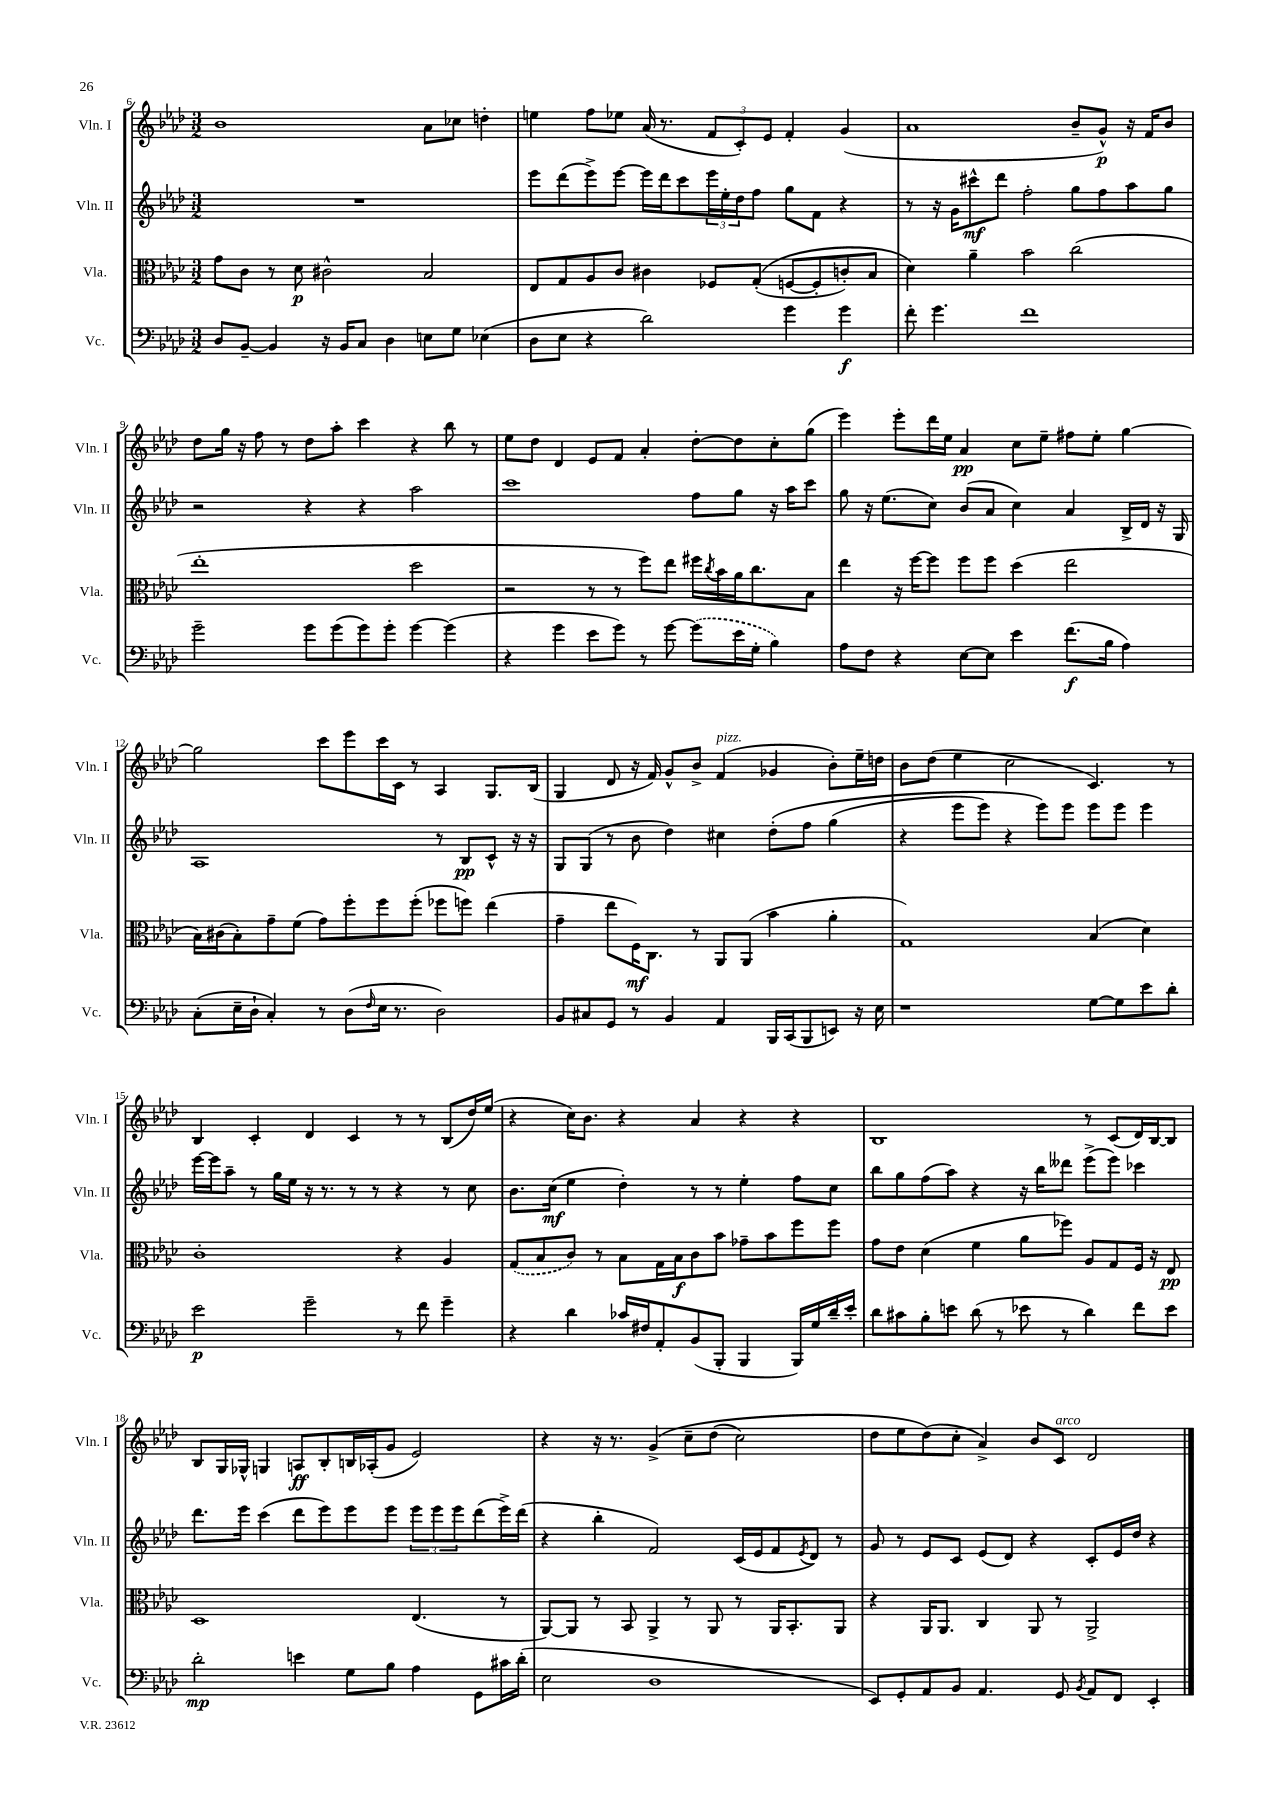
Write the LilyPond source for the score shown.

<<
\new StaffGroup <<
\new Staff = "s0" \with { instrumentName = "Vln. I" shortInstrumentName = "Vln. I" } {
    \clef treble \key aes \major \numericTimeSignature \time 3/2
    bes'1 aes'8 ces''8 d''4-. |
    e''4 f''8 ees''8 aes'16( r8. \tuplet 3/2 { f'8 c'8-.) ees'8 } f'4-. g'4( |
    aes'1 bes'8-- g'8-^\p) r16 f'16 bes'8 |
    des''8 g''16 r16 f''8 r8 des''8 aes''8-. c'''4 r4 bes''8 r8 |
    ees''8 des''8 des'4 ees'8 f'8 aes'4-. des''8~-. des''8 c''8-. g''8( |
    ees'''4) ees'''8-. des'''16 ees''16 aes'4\pp c''8 ees''8-- fis''8 ees''8-. g''4~ |
    g''2 c'''8 ees'''8 c'''16 c'16 r8 aes4 g8. bes16( |
    g4 des'8 r16 f'16) g'8-^ bes'8-> f'4^\markup { \italic "pizz." }( ges'4 bes'8-.) ees''16-- d''16 |
    bes'8 des''8( ees''4 c''2 c'4.) r8 |
    bes4 c'4-. des'4 c'4 r8 r8 bes8( des''16) ees''16( |
    r4 c''16) bes'8. r4 aes'4 r4 r4 |
    bes1 r8 c'8( des'16) bes16~ bes8 |
    bes8 g16 ges16-^ g4 a8\ff bes8-. b16 aes16-.( g'8 ees'2) |
    r4 r16 r8. g'4->\( c''8-- des''8( c''2) |
    des''8 ees''8 des''8(\) c''8-. aes'4->) bes'8 c'8^\markup { \italic "arco" } des'2 \bar "|." |
}
\new Staff = "s1" \with { instrumentName = "Vln. II" shortInstrumentName = "Vln. II" } {
    \clef treble \key aes \major \numericTimeSignature \time 3/2
    R1. |
    ees'''8 des'''8( ees'''8->) ees'''8~ ees'''16 des'''16 c'''8 \tuplet 3/2 { ees'''16 ees''16-. des''16 } f''8 g''8 f'8 r4 |
    r8 r16 g'16 cis'''8-^\mf des'''8 f''2-. g''8 f''8 aes''8 g''8 |
    r2 r4 r4 aes''2 |
    c'''1 f''8 g''8 r16 aes''16 c'''8 |
    g''8 r16 ees''8.( c''8) bes'8( aes'8 c''4) aes'4 bes16-> des'16 r16 g16 |
    aes1 r8 bes8\pp c'8-^ r16 r16 |
    g8 g8( r8 bes'8 des''4) cis''4 des''8-.\( f''8 g''4( |
    r4 ees'''8 ees'''8) r4 ees'''8\) ees'''8 ees'''8 ees'''8 ees'''4 |
    ees'''16~ ees'''16 aes''8-- r8 g''16 ees''16 r16 r8. r8 r8 r4 r8 c''8 |
    bes'8. c''16\mf( ees''4 des''4-.) r8 r8 ees''4-. f''8 c''8 |
    bes''8 g''8 f''8( aes''8) r4 r16 bes''16 deses'''8 ees'''8->( ees'''8) ces'''4 |
    des'''8. ees'''16 c'''4( des'''8 ees'''8) ees'''8 ees'''8 \tuplet 3/2 { ees'''8 ees'''8 ees'''8 } des'''8( ees'''16->) des'''16( |
    r4 bes''4-. f'2) c'16( ees'16 f'8 \acciaccatura { ees'8 } des'8) r8 |
    g'8 r8 ees'8 c'8 ees'8( des'8) r4 c'8-. ees'16 des''16 r4 \bar "|." |
}
\new Staff = "s2" \with { instrumentName = "Vla." shortInstrumentName = "Vla." } {
    \clef alto \key aes \major \numericTimeSignature \time 3/2
    g'8 c'8 r8 des'8\p cis'2-^ bes2 |
    ees8 g8 aes8 c'8 cis'4 fes8 g8-.(\( f8~ f8-. c'8-.) bes8 |
    des'4\) aes'4-- bes'2 c''2( |
    ees''1-. des''2 |
    r2 r8 r8 f''8) ees''8 fis''16 \acciaccatura { c''8 } bes'16 aes'16 c''8. bes8 |
    ees''4 r16 f''16~ f''8 f''8 f''8 des''4( ees''2 |
    bes16) cis'16( bes8-.) g'8-- f'8( g'8) f''8-. f''8 f''8-.( fes''8 f''8) ees''4( |
    g'4-- ees''8 f16\mf) c8. r8 aes,8 aes,8( bes'4 aes'4-. |
    g1) bes4( des'4) |
    c'1-. r4 aes4 |
    \once \slurDashed g8( bes8 c'8) r8 bes8 g16 bes16\f c'8 bes'8 ges'8-- bes'8 f''8 f''8 |
    g'8 ees'8 des'4( f'4 aes'8 fes''8) aes8 g8 f16 r16 ees8\pp |
    des1 ees4.( r8 |
    aes,8~) aes,8 r8 bes,8 aes,4-> r8 aes,8 r8 aes,16 bes,8.-. aes,8 |
    r4 aes,16 aes,8. c4 aes,8 r8 aes,2-> \bar "|." |
}
\new Staff = "s3" \with { instrumentName = "Vc." shortInstrumentName = "Vc." } {
    \clef bass \key aes \major \numericTimeSignature \time 3/2
    des8 bes,8~-- bes,4 r16 bes,16 c8 des4 e8 g8 ees4( |
    des8 ees8 r4 des'2) g'4 g'4\f |
    f'8-. g'4. f'1 |
    g'2-- g'8 g'8( g'8) g'8-. g'4~ g'4( |
    r4 g'4 ees'8 g'8) r8 g'8~ \once \slurDashed g'8( ees'16 g16-. bes4) |
    aes8 f8 r4 ees8~ ees8 ees'4 f'8.\f( bes16 aes4) |
    c8-.( ees16-- des16-! c4-.) r8 des8( \grace { f16 } ees16 r8. des2) |
    bes,8 cis8 g,8 r8 bes,4 aes,4 bes,,16 c,16( bes,,8 e,8) r16 ees16 |
    r1 g8~ g8 ees'8 des'8-. |
    ees'2\p g'2-- r8 f'8 g'4-- |
    r4 des'4 ces'16 fis16 aes,8-. bes,8( bes,,8-. bes,,4 bes,,16) g16 des'16-- ees'16-. |
    des'8 cis'8 bes8-. e'8 des'8( r8 ees'8 r8 des'4) f'8 ees'8 |
    des'2-.\mp e'4 g8 bes8 aes4 g,8 cis'16 des'16-.( |
    ees2 des1 |
    ees,8) g,8-. aes,8 bes,8 aes,4. g,8 \acciaccatura { bes,8 } aes,8 f,8 ees,4-. \bar "|." |
}
>>
>>
\layout { \context { \Score currentBarNumber = #6 } }
